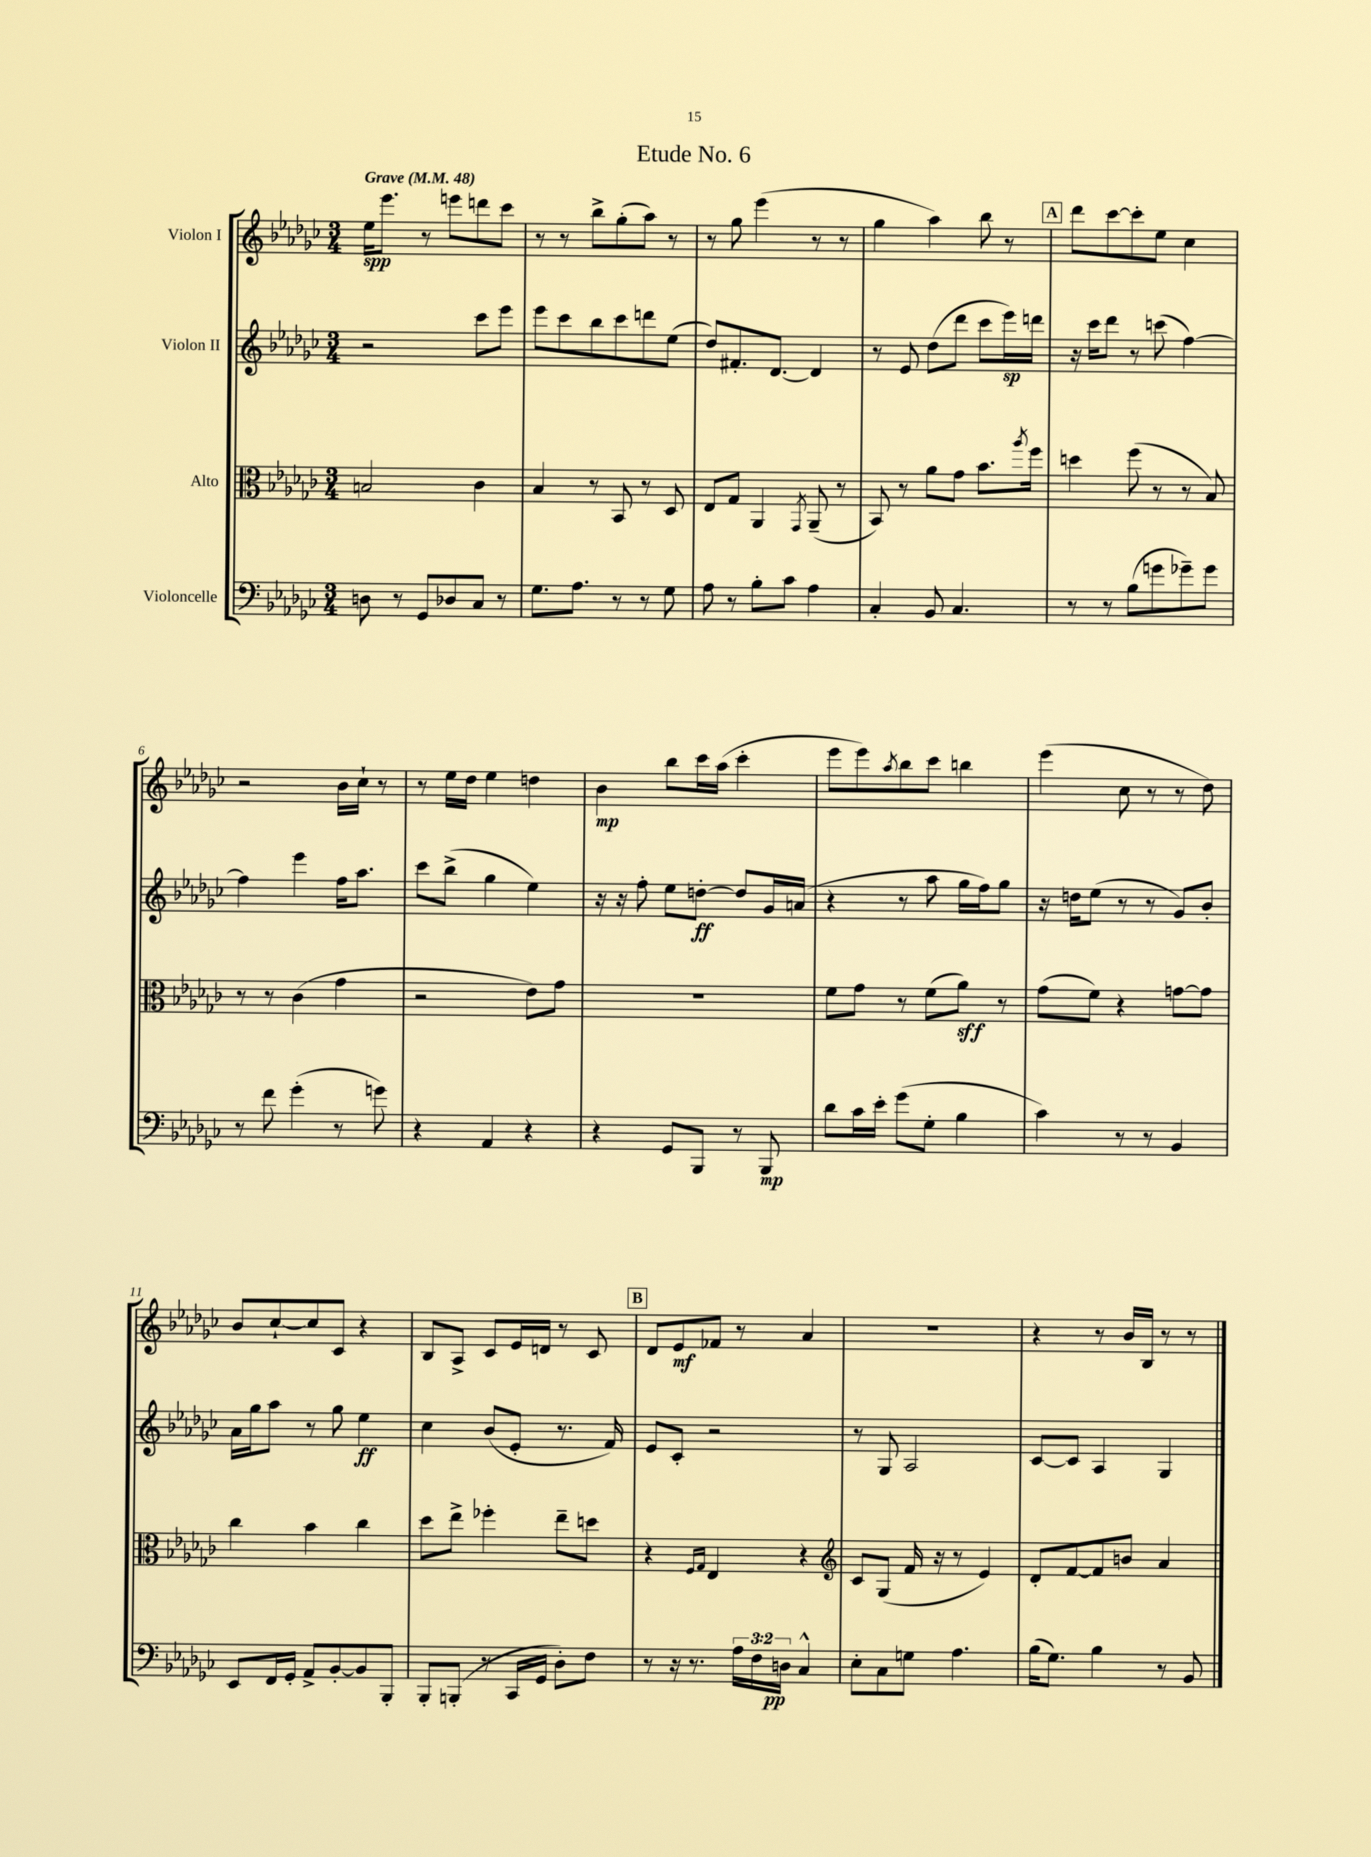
\header { title = "Etude No. 6" }
<<
\new StaffGroup <<
\new Staff = "s0" \with { instrumentName = "Violon I" } {
    \clef treble \key ges \major \numericTimeSignature \time 3/4 \tempo "Grave" 4 = 48
    ees''16\spp ees'''8. r8 e'''8 d'''8 ces'''8 |
    r8 r8 bes''8-> ges''8-.( aes''8) r8 |
    r8 ges''8 ees'''4( r8 r8 |
    ges''4 aes''4) bes''8 r8 |
    \mark \markup { \box "A" } des'''8 ces'''8~ ces'''8-. ees''8 ces''4 |
    r2 bes'16 ces''16-! r8 |
    r8 ees''16 des''16 ees''4 d''4 |
    bes'4\mp bes''8 ces'''16 aes''16( ces'''4-. |
    ees'''8 ees'''8) \acciaccatura { aes''8 } bes''8 ces'''8 b''4 |
    ees'''4( ces''8 r8 r8 des''8) |
    bes'8 ces''8~-! ces''8 ces'8 r4 |
    bes8 aes8-> ces'8 ees'16 d'16 r8 ces'8 |
    \mark \markup { \box "B" } des'8 ees'8\mf fes'8 r8 aes'4 |
    R2. |
    r4 r8 bes'16 bes16 r8 r8 \bar "|." |
}
\new Staff = "s1" \with { instrumentName = "Violon II" } {
    \clef treble \key ges \major \numericTimeSignature \time 3/4
    r2 ces'''8 ees'''8 |
    ees'''8 ces'''8 bes''8 ces'''8 d'''8 ees''8( |
    des''8) fis'8.-. des'8.~ des'4 |
    r8 ees'8 des''8( des'''8 ces'''8 ees'''16\sp) d'''16 |
    \mark \markup { \box "A" } r16 ces'''16 des'''8 r8 c'''8( f''4~) |
    f''4 ees'''4 f''16 aes''8. |
    ces'''8 bes''8->( ges''4 ees''4) |
    r16 r16 f''8-. ees''8 d''8~-.\ff d''8 ges'16 a'16( |
    r4 r8 aes''8 ges''16 f''16) ges''8 |
    r16 d''16 ees''8( r8 r8 ges'8) bes'8-. |
    aes'16 ges''16 aes''8 r8 ges''8 ees''4\ff |
    ces''4 bes'8( ees'8-. r8. f'16) |
    \mark \markup { \box "B" } ees'8 ces'8-. r2 |
    r8 ges8 aes2 |
    ces'8~ ces'8 aes4 ges4 \bar "|." |
}
\new Staff = "s2" \with { instrumentName = "Alto" } {
    \clef alto \key ges \major \numericTimeSignature \time 3/4
    b2 ces'4 |
    bes4 r8 bes,8 r8 des8 |
    ees8 ges8 aes,4 \acciaccatura { ges,8 } aes,8--( r8 |
    bes,8) r8 aes'8 ges'8 bes'8. \acciaccatura { aes''8 } f''16 |
    \mark \markup { \box "A" } d''4 f''8( r8 r8 bes8) |
    r8 r8 ces'4( ges'4 |
    r2 ees'8) ges'8 |
    R2. |
    f'8 ges'8 r8 f'8( aes'8\sff) r8 |
    ges'8( f'8) r4 g'8~ g'8 |
    ces''4 bes'4 ces''4 |
    des''8 ees''8-> fes''4-. ees''8-- d''8 |
    \mark \markup { \box "B" } r4 \grace { f16 ges16 } ees4 r4 |
    \clef treble ces'8 ges8( f'16 r16 r8 ees'4) |
    des'8-. f'8~ f'8 b'8 aes'4 \bar "|." |
}
\new Staff = "s3" \with { instrumentName = "Violoncelle" } {
    \clef bass \key ges \major \numericTimeSignature \time 3/4 \override Staff.TupletNumber.text = #tuplet-number::calc-fraction-text
    d8 r8 ges,8 des8 ces8 r8 |
    ges8. aes8. r8 r8 ges8 |
    aes8 r8 bes8-. ces'8 aes4 |
    ces4-. bes,8 ces4. |
    \mark \markup { \box "A" } r8 r8 bes8( g'8 ges'8--) ges'8 |
    r8 f'8 ges'4-.( r8 g'8) |
    r4 aes,4 r4 |
    r4 ges,8 bes,,8 r8 bes,,8\mp |
    des'8 ces'16 ees'16-. ges'8( ges8-. bes4 |
    ces'4) r8 r8 bes,4 |
    ees,8 f,16 ges,16-. aes,8-> bes,8~-. bes,8 bes,,8-. |
    bes,,8-. b,,8-.( r8 ces,16 ges,16 des8-.) f8 |
    \mark \markup { \box "B" } r8 r16 r8. \tuplet 3/2 { aes16 f16 d16\pp } ces4-^ |
    ees8-. ces8 g8 aes4. |
    bes16( ges8.) bes4 r8 bes,8 \bar "|." |
}
>>
>>
